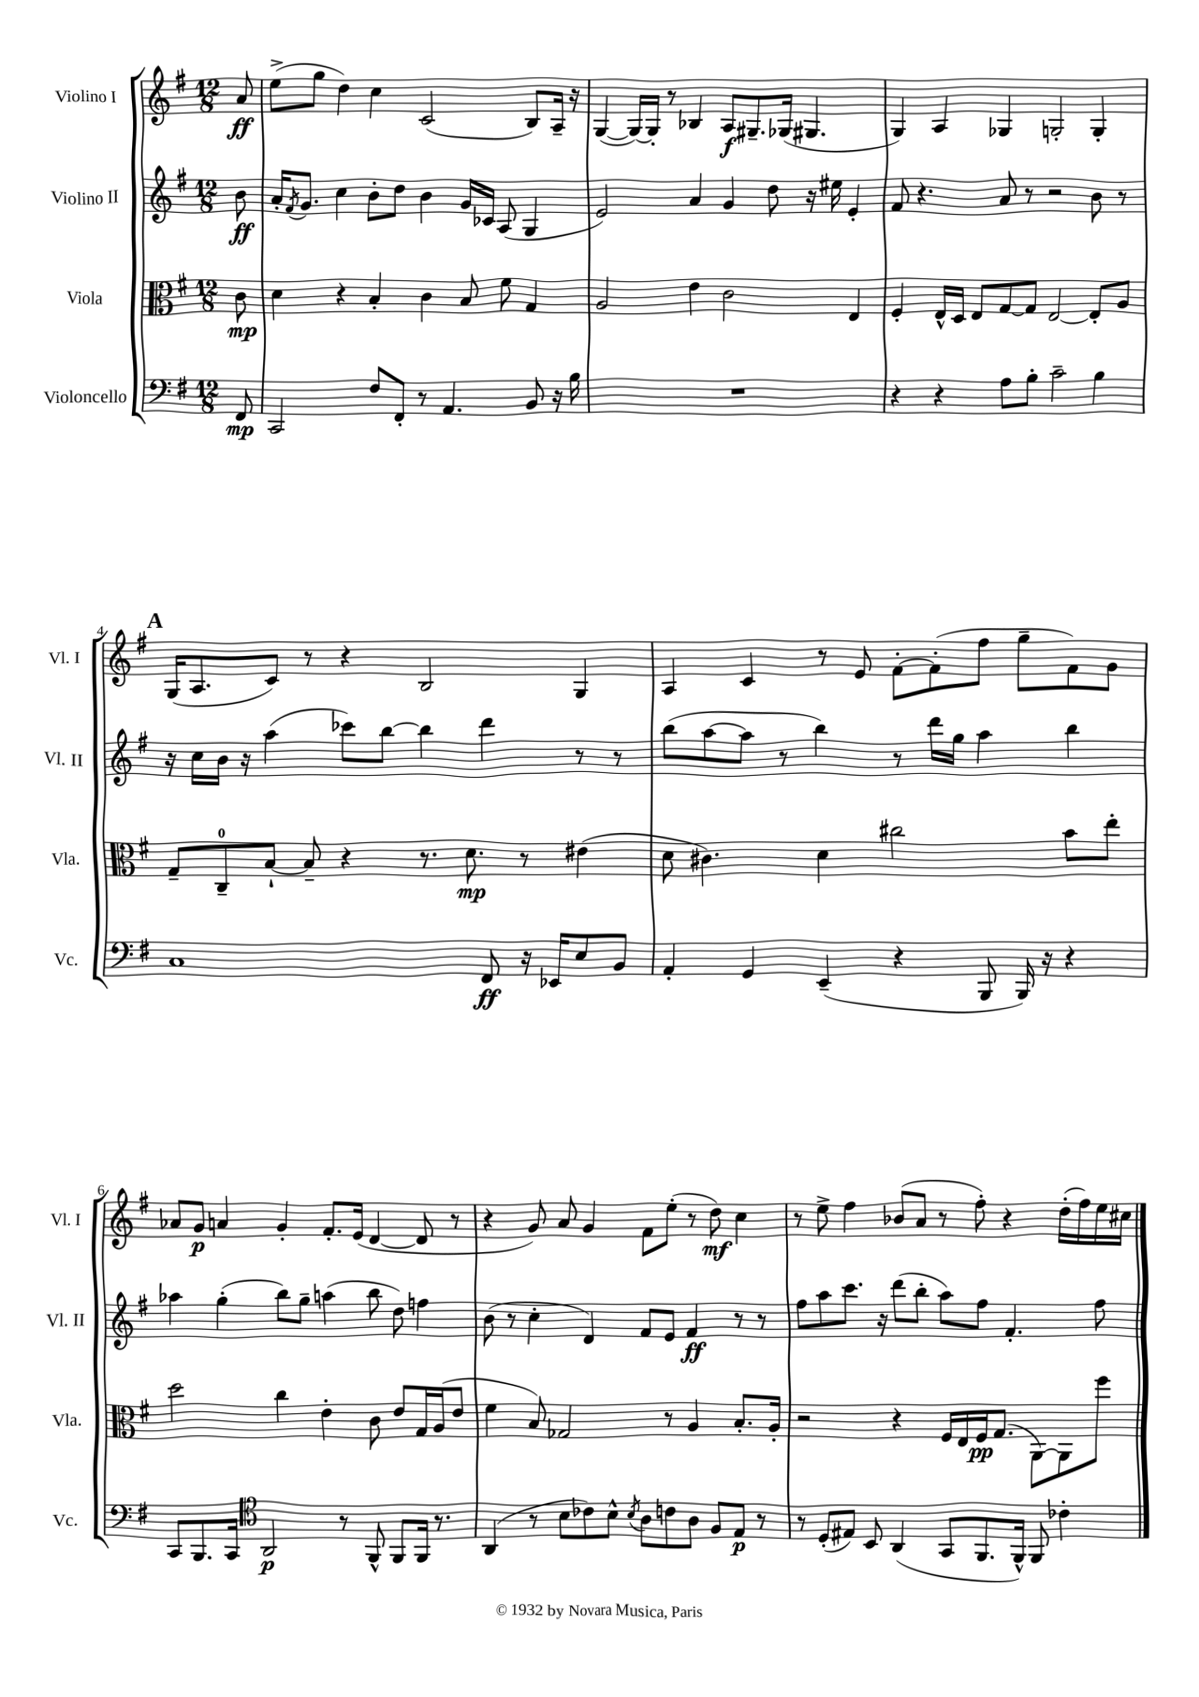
<<
\new StaffGroup <<
\new Staff = "s0" \with { instrumentName = "Violino I" shortInstrumentName = "Vl. I" } {
    \clef treble \key g \major \numericTimeSignature \time 12/8 \partial 8
    a'8\ff |
    e''8->( g''8 d''4) c''4 c'2( b8) a16-- r16 |
    g4~( g16~) g16-. r8 bes4 a8\f gis8.-- ges16( gis4. |
    g4) a4 ges4 g2-. g4-. |
    \mark \markup { \bold "A" } g16( a8. c'8) r8 r4 b2 g4 |
    a4 c'4 r8 e'8 fis'8~-. fis'8-.( fis''8 g''8-- fis'8) g'8 |
    aes'8 g'8\p a'4 g'4-. fis'8.-. e'16( d'4~ d'8 r8 |
    r4 g'8) a'8 g'4 fis'8 e''8-.( r8 d''8\mf) c''4 |
    r8 e''8-> fis''4 bes'8( a'8 r8 fis''8-.) r4 d''16-.( fis''16) e''16 cis''16 \bar "|." |
}
\new Staff = "s1" \with { instrumentName = "Violino II" shortInstrumentName = "Vl. II" } {
    \clef treble \key g \major \numericTimeSignature \time 12/8 \partial 8
    b'8\ff |
    a'16-. \acciaccatura { fis'8 } g'8. c''4 b'8-. d''8 b'4 g'16 ces'16 a8( g4 |
    e'2) a'4 g'4 d''8 r16 eis''16 e'4-. |
    fis'8 r4. a'8 r8 r2 b'8 r8 |
    \mark \markup { \bold "A" } r16 c''16 b'16 r16 a''4( ces'''8) b''8~ b''4 d'''4 r8 r8 |
    b''8( a''8~ a''8 r8 b''4) r8 d'''16 g''16 a''4 b''4 |
    aes''4 g''4-.( b''8) g''8-- a''4( b''8 d''8) f''4 |
    b'8( r8 c''4-. d'4) fis'8 e'8 fis'4\ff r8 r8 |
    fis''8 a''8 c'''8. r16 d'''8( b''8-. a''8) fis''8 fis'4.-. fis''8 \bar "|." |
}
\new Staff = "s2" \with { instrumentName = "Viola" shortInstrumentName = "Vla." } {
    \clef alto \key g \major \numericTimeSignature \time 12/8 \partial 8
    c'8\mp |
    d'4 r4 b4-. c'4 b8 fis'8 g4 |
    a2 e'4 c'2 e4 |
    fis4-. e16-^ d16 e8 g8~ g8 e2~ e8-. a8 |
    \mark \markup { \bold "A" } g8-- c8-0-- b8~-! b8-- r4 r8. d'8.\mp r8 eis'4( |
    d'8 cis'4.) d'4 cis''2 b'8 e''8-. |
    d''2 c''4 e'4-. c'8 e'8 g16 a16( e'8 |
    fis'4 b8) ges2 r8 a4 b8.-. a16-. |
    r2 r4 fis16 e16 fis16\pp g8.( a,8~) a,8 fis''8 \bar "|." |
}
\new Staff = "s3" \with { instrumentName = "Violoncello" shortInstrumentName = "Vc." } {
    \clef bass \key g \major \numericTimeSignature \time 12/8 \partial 8
    fis,8\mp |
    c,2 fis8 fis,8-. r8 a,4. b,8 r16 b16 |
    R1. |
    r4 r4 a8 b8-. c'2-- b4 |
    \mark \markup { \bold "A" } c1 fis,8\ff r16 ees,16 e8 b,8 |
    a,4-. g,4 e,4--( r4 b,,8 b,,16) r16 r4 |
    c,8 b,,8. c,16 \clef tenor a,2\p r8 fis,8-^ fis,8 fis,16 r8. |
    a,4( r8 b8 ces'8) b8-^ \acciaccatura { b8 } a8 c'8 a8 fis8 e8\p r8 |
    r8 d8-.( eis8) b,8 a,4( g,8 fis,8. fis,16-^) fis,8 ces'4-. \bar "|." |
}
>>
>>
